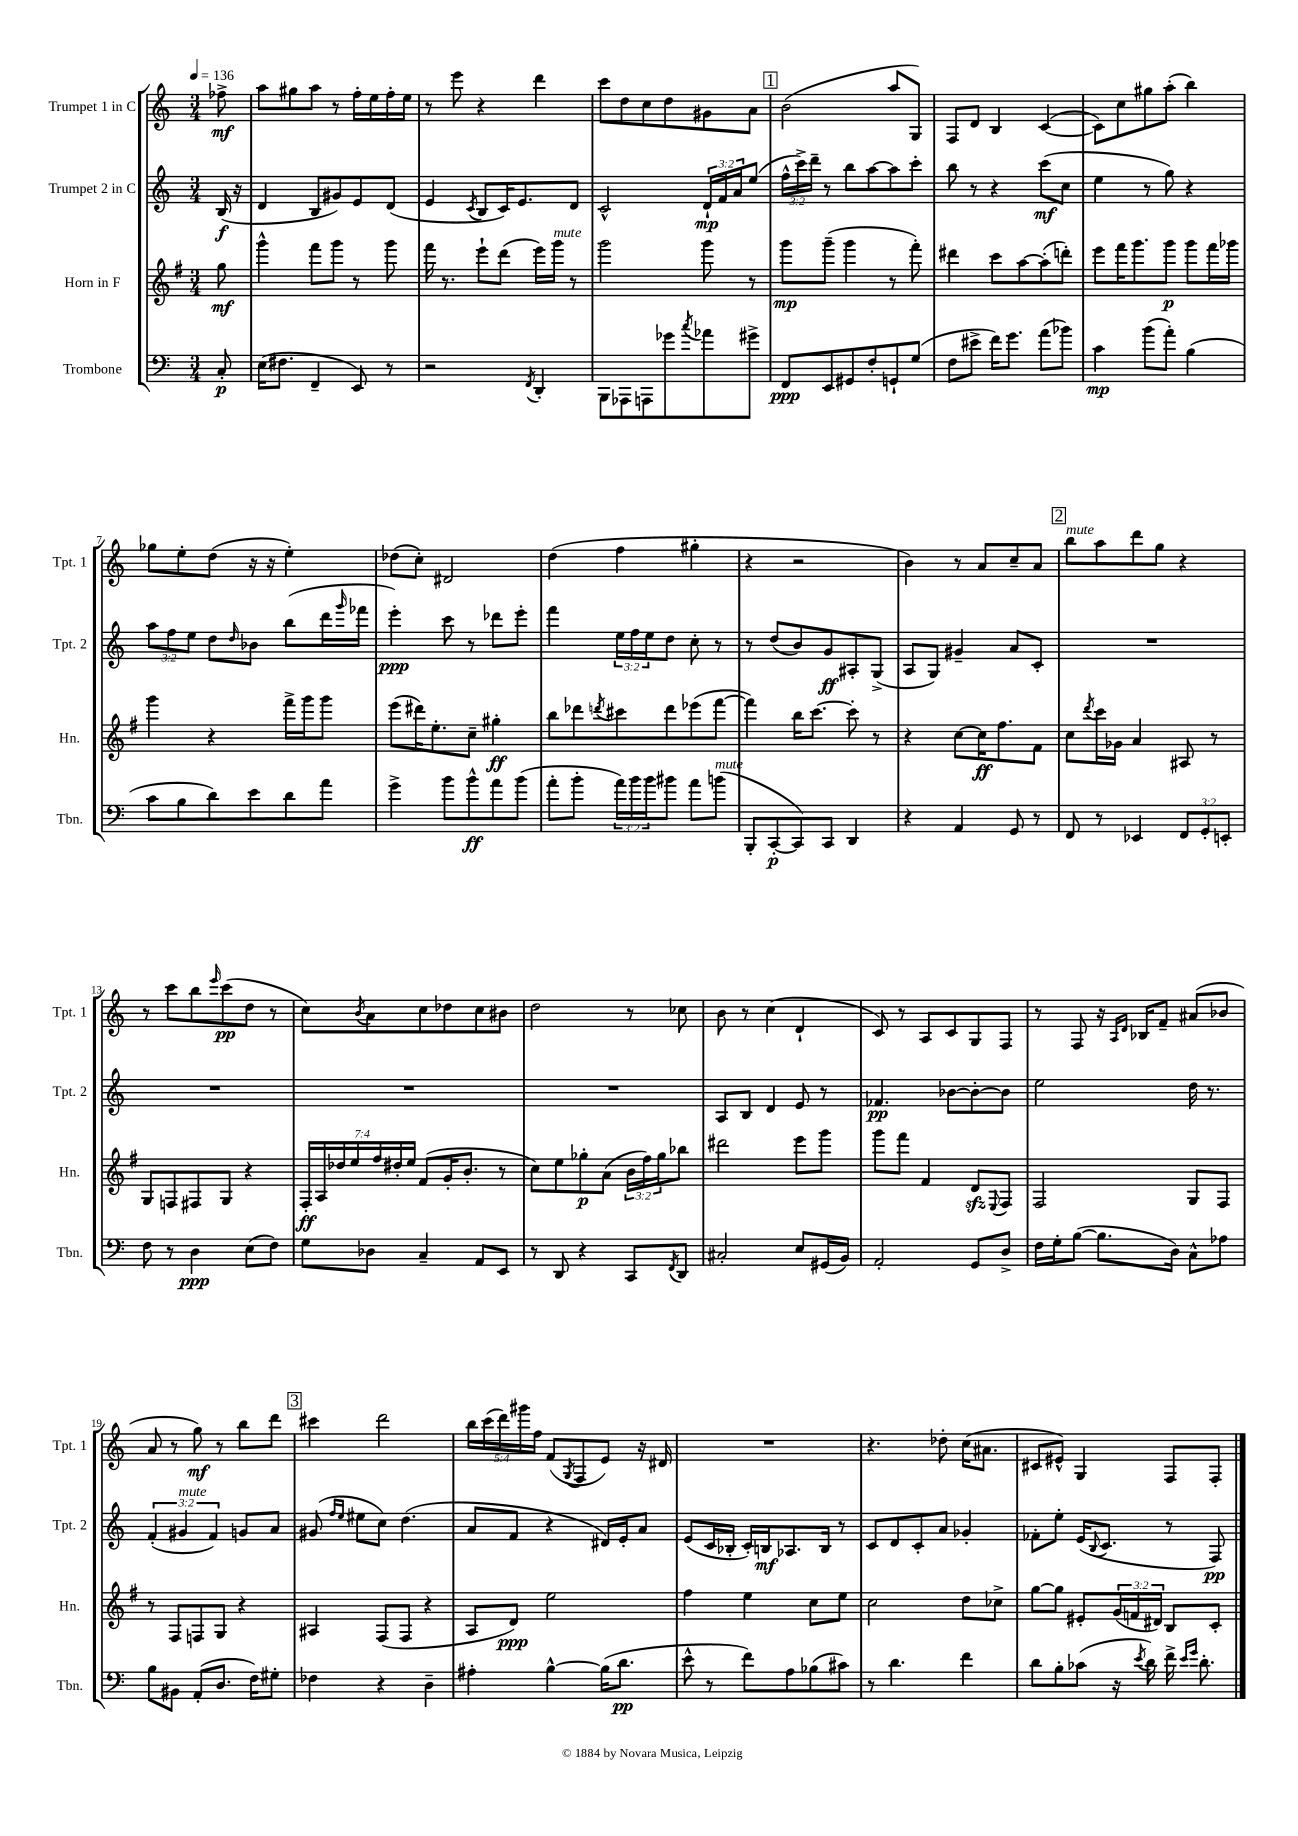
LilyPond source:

<<
\new StaffGroup <<
\new Staff = "s0" \with { instrumentName = "Trumpet 1 in C" shortInstrumentName = "Tpt. 1" } {
    \clef treble \key c \major \numericTimeSignature \time 3/4 \override Staff.TupletNumber.text = #tuplet-number::calc-fraction-text \partial 8 \tempo 4 = 136
    fes''8->\mf |
    a''8 gis''8 a''8 r8 f''16-. e''16 f''16-. e''16 |
    r8 e'''8 r4 d'''4 |
    c'''8 d''8 c''8 d''8 gis'8 a'8 |
    \mark \markup { \box "1" } b'2( a''8 g8) |
    f8 d'8 b4 c'4~( |
    c'8) c''8 gis''8 a''8-.( b''4) |
    ges''8 e''8-. d''8( r16 r16 e''4-.) |
    des''8( c''8-.) dis'2 |
    d''4( f''4 gis''4-. |
    r4 r2 |
    b'4) r8 a'8 c''8-- a'8 |
    \mark \markup { \box "2" } b''8^\markup { \italic "mute" } a''8 d'''8 g''8 r4 |
    r8 c'''8 b''8 \grace { e'''16 } c'''8\pp( d''8 r8 |
    c''8) \acciaccatura { b'8 } a'8 c''8 des''8 c''8 bis'8 |
    d''2 r8 ces''8 |
    b'8 r8 c''4( d'4-! |
    c'8) r8 a8 c'8 g8 f8 |
    r8 f8 r16 \grace { a16 d'16 } bes16 f'8-- ais'8( bes'8 |
    a'8 r8 g''8\mf) r8 b''8 d'''8 |
    \mark \markup { \box "3" } cis'''4 d'''2 |
    \tuplet 5/4 { b''16 c'''16( d'''16) gis'''16 f''16 } f'8( \acciaccatura { g8 } f8 e'8) r16 dis'16 |
    R2. |
    r4. des''8-. c''16( ais'8. |
    cis'8 eis'8-^) g4 f8 f8-. \bar "|." |
}
\new Staff = "s1" \with { instrumentName = "Trumpet 2 in C" shortInstrumentName = "Tpt. 2" } {
    \clef treble \key c \major \numericTimeSignature \time 3/4 \override Staff.TupletNumber.text = #tuplet-number::calc-fraction-text \partial 8
    b16\f( r16 |
    d'4 b8 gis'8) e'8 d'8( |
    e'4 \acciaccatura { c'8 } b8 c'16) e'8. d'8 |
    c'2-^ \tuplet 3/2 { d'16-!\mp f'16 a'16 } e''8( |
    \mark \markup { \box "1" } \tuplet 3/2 { f''16-^ c'''16->) d'''16-- } r8 b''8 a''8~ a''8 c'''8-. |
    b''8 r8 r4 c'''8\mf( c''8 |
    e''4 r8 g''8) r4 |
    \tuplet 3/2 { a''8 f''8 e''8 } d''8 \grace { d''16 } bes'8 b''8( d'''16 \grace { g'''16 } fes'''16 |
    e'''4-.\ppp) c'''8 r8 des'''8 e'''8-. |
    f'''4 \tuplet 3/2 { e''16 f''16 e''16 } d''8 c''8-. r8 |
    r8 d''8( b'8) g'8\ff ais8-. g8->( |
    a8 g8) gis'4-- a'8 c'8-. |
    \mark \markup { \box "2" } R2. |
    R2. |
    R2. |
    R2. |
    a8 b8 d'4 e'8 r8 |
    fes'4.\pp bes'8~ bes'8~-. bes'8 |
    e''2 d''16 r8. |
    \tuplet 3/2 { f'4-.( gis'4^\markup { \italic "mute" } f'4) } g'8 a'8 |
    \mark \markup { \box "3" } gis'8( \grace { f''16 e''16 } eis''8 c''8) d''4.( |
    a'8 f'8 r4 dis'16) e'16-. a'8 |
    e'8( c'16 bes16-. c'16-.) b16\mf aes8. b16 r8 |
    c'8 d'8 c'8-. a'8 ges'4-. |
    fes'8-. e''8-. e'16( \appoggiatura { b8 } c'8. r8 f8\pp) \bar "|." |
}
\new Staff = "s2" \with { instrumentName = "Horn in F" shortInstrumentName = "Hn." } {
    \clef treble \key g \major \numericTimeSignature \time 3/4 \override Staff.TupletNumber.text = #tuplet-number::calc-fraction-text \partial 8
    g''8\mf |
    g'''4-^ fis'''8 g'''8 r8 g'''8 |
    fis'''16 r8. e'''8-! d'''8( e'''16) g'''16^\markup { \italic "mute" } r8 |
    g'''2 g'''8 r8 |
    \mark \markup { \box "1" } g'''8\mp g'''8--( g'''4 r8 fis'''8-.) |
    dis'''4 c'''8 a''8~ a''8-.( d'''8-.) |
    e'''8 fis'''16 g'''8. g'''8\p g'''8 fis'''16 ges'''16 |
    g'''4 r4 fis'''16-> g'''16 g'''8 |
    e'''8( dis'''16) e''8.-. c''8-- gis''4-.\ff |
    b''8 des'''8 \acciaccatura { d'''8 } cis'''8 d'''8 ees'''8( fis'''8~ |
    fis'''4) b''16 c'''8.~ c'''8-. r8 |
    r4 c''8~ c''16\ff fis''8. fis'8 |
    \mark \markup { \box "2" } c''8 \acciaccatura { d'''8 } c'''16 ges'16 a'4 ais8 r8 |
    g8 f8 fis8 g8 r4 |
    \tuplet 7/4 { fis16-.\ff a16 des''16 e''16 fis''16 dis''16-. e''16 } fis'8( g'16-. b'8.-. r8 |
    c''8) e''8 ges''8-.\p a'8( \tuplet 3/2 { b'16 fis''16) ges''16 } bes''8 |
    dis'''2 e'''8 g'''8 |
    g'''8 fis'''8 fis'4 d'8\sfz \appoggiatura { e8 } fis8 |
    fis2 g8 fis8 |
    r8 fis8 f8 g8 r4 |
    \mark \markup { \box "3" } ais4 fis8( fis8 r4 |
    a8 d'8\ppp) e''2 |
    fis''4 e''4 c''8 e''8 |
    c''2 d''8 ces''8-> |
    g''8~ g''8 eis'8-. \tuplet 3/2 { g'16( f'16 dis'16) } b8 c'8-. \bar "|." |
}
\new Staff = "s3" \with { instrumentName = "Trombone" shortInstrumentName = "Tbn." } {
    \clef bass \key c \major \numericTimeSignature \time 3/4 \override Staff.TupletNumber.text = #tuplet-number::calc-fraction-text \partial 8
    c8-.\p |
    e16( fis8. f,4-- e,8) r8 |
    r2 \acciaccatura { f,8 } d,4-. |
    b,,8 aes,,8 a,,8 ges'8 \acciaccatura { c''8 } aes'8 gis'8-> |
    \mark \markup { \box "1" } f,8\ppp e,8 gis,8 f8-. g,8-! g8( |
    f8 eis'8-> f'16) g'8. a'8( bes'8) |
    c'4\mp b'8( a'8-.) b4( |
    c'8 b8 d'8) e'8 d'8 a'8 |
    g'4-> b'8 b'8-^\ff a'8 b'8( |
    a'8-. b'8-. \tuplet 3/2 { a'16) b'16 b'16 } bis'8 a'8 b'8^\markup { \italic "mute" }( |
    b,,8-. c,8~-.\p c,8) c,8 d,4 |
    r4 a,4 g,8 r8 |
    \mark \markup { \box "2" } f,8 r8 ees,4 \tuplet 3/2 { f,8 g,8-. e,8-. } |
    f8 r8 d4\ppp e8( f8) |
    g8 des8 c4-- a,8 e,8 |
    r8 d,8 r4 c,8 \acciaccatura { f,8 } d,8 |
    cis2-. e8 gis,16( b,16) |
    a,2-. g,8 d8-> |
    f16 g16-. b8~( b8. d16) c8-^ aes8 |
    b8 bis,8 a,8-.( d8. f16) gis8-. |
    \mark \markup { \box "3" } fes4 r4 d4-- |
    ais4-. b4~-^ b16( d'8.\pp |
    e'8-^ r8 f'8) a8 bes8( cis'8) |
    r8 d'4. f'4 |
    d'8 b8-. ces'8( r16 \acciaccatura { e'8 } d'16) f'16-> \grace { e'16 g'16 } d'8.-. \bar "|." |
}
>>
>>
